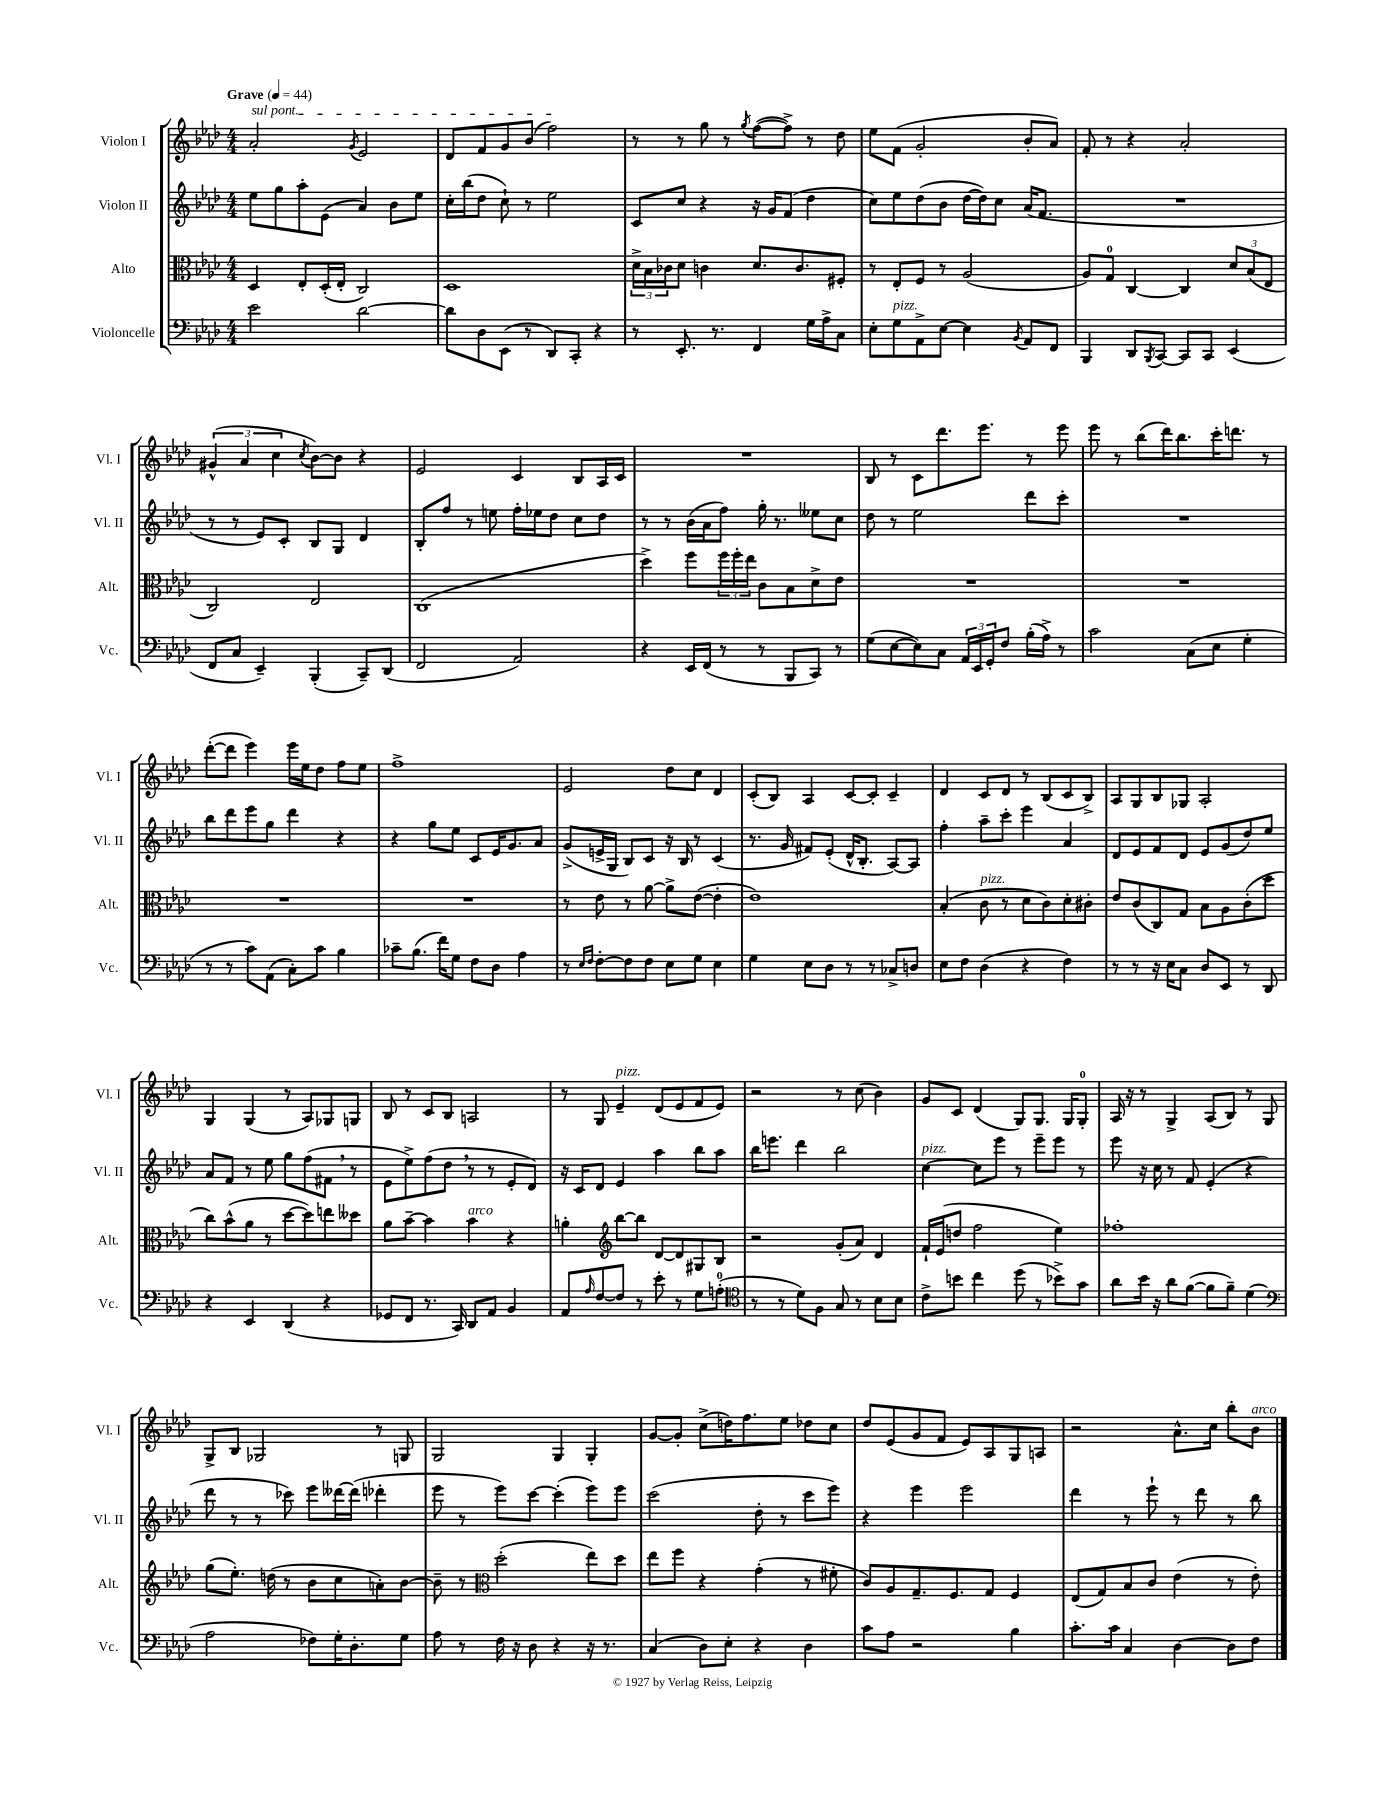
<<
\new StaffGroup <<
\new Staff = "s0" \with { instrumentName = "Violon I" shortInstrumentName = "Vl. I" } {
    \clef treble \key aes \major \numericTimeSignature \time 4/4 \tempo "Grave" 4 = 44
    \once \override TextSpanner.bound-details.left.text = \markup { \italic "sul pont." } aes'2-.\startTextSpan \acciaccatura { g'8 } ees'2 |
    des'8 f'8 g'8 bes'8( f''2\stopTextSpan) |
    r8 r8 g''8 r8 \acciaccatura { g''8 } f''8~( f''8->) r8 des''8 |
    ees''8 f'8( g'2-. bes'8-. aes'8) |
    f'8-. r8 r4 aes'2-. |
    \tuplet 3/2 { gis'4-^( aes'4 c''4 } \acciaccatura { c''8 } bes'8~) bes'8 r4 |
    ees'2 c'4 bes8 aes16 c'16 |
    R1 |
    bes8 r8 c'8 des'''8. ees'''8. r8 ees'''8 |
    ees'''8 r8 bes''8( des'''16) bes''8. c'''16-. d'''8. r8 |
    des'''8~-.( des'''8 ees'''4) ees'''16 ees''16 des''8 f''8 ees''8 |
    f''1-> |
    ees'2 des''8 c''8 des'4 |
    c'8-.( bes8) aes4 c'8~ c'8-. c'4-- |
    des'4 c'8 des'8 r8 bes8( c'8 bes8->) |
    aes8 g8 bes8 ges8 aes2-. |
    g4 g4( r8 aes8) ges8 g8 |
    bes8 r8 c'8 bes8 a2 |
    r8 g8 ees'4--^\markup { \italic "pizz." } des'8( ees'8 f'8 ees'8) |
    r2 r8 c''8( bes'4) |
    g'8 c'8 des'4( g8) g8. g16 g8-0-. |
    aes16 r16 r8 g4-> aes8( bes8) r8 g8 |
    g8-> bes8 ges2 r8 g8 |
    g2 g4 g4-. |
    g'8~ g'8-. c''8->( d''16) f''8. ees''8 des''8 c''8 |
    des''8 ees'8( g'8 f'8 ees'8) aes8 g8 a8 |
    r2 aes'8.-^ c''16 bes''8-. bes'8^\markup { \italic "arco" } \bar "|." |
}
\new Staff = "s1" \with { instrumentName = "Violon II" shortInstrumentName = "Vl. II" } {
    \clef treble \key aes \major \numericTimeSignature \time 4/4
    ees''8 g''8 aes''8-. ees'8( aes'4) bes'8 ees''8 |
    c''16-. bes''16( des''8 c''8-!) r8 ees''2 |
    c'8 c''8 r4 r16 g'16 f'8( des''4 |
    c''8) ees''8 des''8( bes'8 des''16~ des''16) c''8 aes'16( f'8. |
    R1 |
    r8 r8 ees'8) c'8-. bes8 g8 des'4 |
    bes8-. f''8 r8 e''8 f''16-. ees''16 des''8 c''8 des''8 |
    r8 r8 bes'16( aes'16 f''8) g''16-. r8. eeses''8 c''8 |
    des''8 r8 ees''2 des'''8 c'''8-. |
    R1 |
    bes''8 des'''8 ees'''8 g''8 des'''4 r4 |
    r4 g''8 ees''8 c'8 ees'16 g'8. aes'8 |
    g'8->( e'16-> g16 bes8) c'8 r16 bes16 r8 c'4( |
    r8. g'16 fis'8) ees'8-.( des'16-^ bes8.-. aes8~) aes8 |
    f''4-. aes''8-- c'''8-. ees'''4 aes'4 |
    des'8 ees'8 f'8 des'8 ees'8 g'8( des''8) ees''8 |
    aes'8 f'8 r8 ees''8 g''8 f''8( fis'8 \breathe r8 |
    ees'8 ees''8->) f''8( des''8 \breathe r8 r8 ees'8-. des'8) |
    r16 c'16 des'8 ees'4 aes''4 bes''8 aes''8 |
    bes''16 e'''8. des'''4 bes''2 |
    c''4~^\markup { \italic "pizz." } c''8 ees'''8 r8 ees'''8-- ees'''8 r8 |
    ees'''8 r16 c''16 r8 f'8 ees'4-.( r4 |
    des'''8 r8 r8 ces'''8) ees'''8 deses'''16~ deses'''16( des'''4-. |
    ees'''8 r8 ees'''8) c'''8~ c'''4-.( ees'''8) ees'''8 |
    c'''2( des''8-. r8 c'''8 ees'''8) |
    r4 ees'''4 ees'''2 |
    des'''4 r8 ees'''8-! r8 des'''8 r8 bes''8 \bar "|." |
}
\new Staff = "s2" \with { instrumentName = "Alto" shortInstrumentName = "Alt." } {
    \clef alto \key aes \major \numericTimeSignature \time 4/4
    des4 ees8-. des16-.( ees16-. c2) |
    des1 |
    \tuplet 3/2 { des'16-> bes16 ces'16 } des'8 c'4 des'8. c'8. fis8-. |
    r8 ees8-. f8 r8 aes2( |
    aes8) g8-0 c4~ c4 \tuplet 3/2 { des'8 bes8( ees8 } |
    c2) ees2 |
    c1( |
    des''4->) f''8 \tuplet 3/2 { f''16 f''16-. ees''16 } c'8 bes8 des'8-> ees'8 |
    R1 |
    R1 |
    R1 |
    R1 |
    r8 ees'8 r8 aes'8~ aes'8-> ees'8~( ees'4-. |
    ees'1) |
    bes4-.( c'8^\markup { \italic "pizz." } r8 des'8 c'8) des'8-. cis'8-. |
    ees'8 c'8( c8) g8 bes8 aes8 c'8-.( des''8 |
    c''8) bes'8-^( aes'8 r8 des''8~ des''8) e''8 deses''8 |
    aes'8 bes'8~-- bes'4 bes'4^\markup { \italic "arco" } r4 |
    a'4-. \clef treble bes''8~ bes''8 des'8~ des'8 gis8 bes8 |
    r2 g'8-.( aes'8) des'4 |
    f'16-! ees'16( d''8 f''2 ees''4) |
    fes''1-. |
    g''8( ees''8.-.) d''16( r8 bes'8 c''8 a'8-.) bes'8~ |
    bes'8-- r8 \clef alto des''2-.( ees''8) des''8 |
    ees''8 f''8 r4 g'4-.( r8 fis'8-. |
    c'8) aes8 g8.-- f8. g8 f4 |
    ees8( g8) bes8 c'8 ees'4( r8 ees'8-.) \bar "|." |
}
\new Staff = "s3" \with { instrumentName = "Violoncelle" shortInstrumentName = "Vc." } {
    \clef bass \key aes \major \numericTimeSignature \time 4/4
    ees'2 des'2~ |
    des'8 des8 ees,8( r8 des,8) c,8-. r4 |
    r8 ees,8.-. r8. f,4 g16 aes16-> c8 |
    ees8-. g8^\markup { \italic "pizz." } aes,8-> ees8~ ees4 \acciaccatura { bes,8 } aes,8 f,8 |
    bes,,4 des,8 \acciaccatura { bes,,8 } c,8~ c,8 c,8 ees,4( |
    f,8 c8 ees,4--) bes,,4-.( c,8--) des,8( |
    f,2 aes,2) |
    r4 ees,16 f,16( r8 r8 bes,,8 c,8) r8 |
    g8( ees8~ ees8) c8 \tuplet 3/2 { aes,16 ees,16 g,16-. } f8 bes16-.( aes16->) r8 |
    c'2 c8( ees8 g4-. |
    r8 r8 c'8) aes,8( c8-.) c'8 bes4 |
    ces'8-- bes8.( f'16) g8 f8 des8 aes4 |
    r8 \grace { ees16 f16 } f8~-. f8 f8 ees8 g8 ees4 |
    g4 ees8 des8 r8 r8 ces8-> d8 |
    ees8 f8 des4( r4 f4) |
    r8 r8 r16 ees16 c8 des8 ees,8 r8 des,8 |
    r4 ees,4 des,4( r4 |
    ges,8 f,8 r8. c,16) des,8 aes,8 bes,4 |
    aes,8 \grace { aes16 } f8~ f8 r8 ees'8-. r8 g8 a8-0-.( |
    \clef tenor r8 r8 des'8) f8 g8 r8 bes8 bes8 |
    c'8-> b'8 c''4 des''8( r8 bes'8->) g'8 |
    aes'8 bes'16 r16 aes'8 f'8~( f'8 f'8--) des'4( |
    \clef bass aes2 fes8) g16-. des8.-. g8 |
    aes8 r8 f16 r16 des8 r4 r16 r8. |
    c4( des8) ees8-. r4 des4 |
    c'8 aes8 r2 bes4 |
    c'8.-. c'16 c4 des4~ des8 f8 \bar "|." |
}
>>
>>
\layout { \context { \Score \remove "Bar_number_engraver" } }
